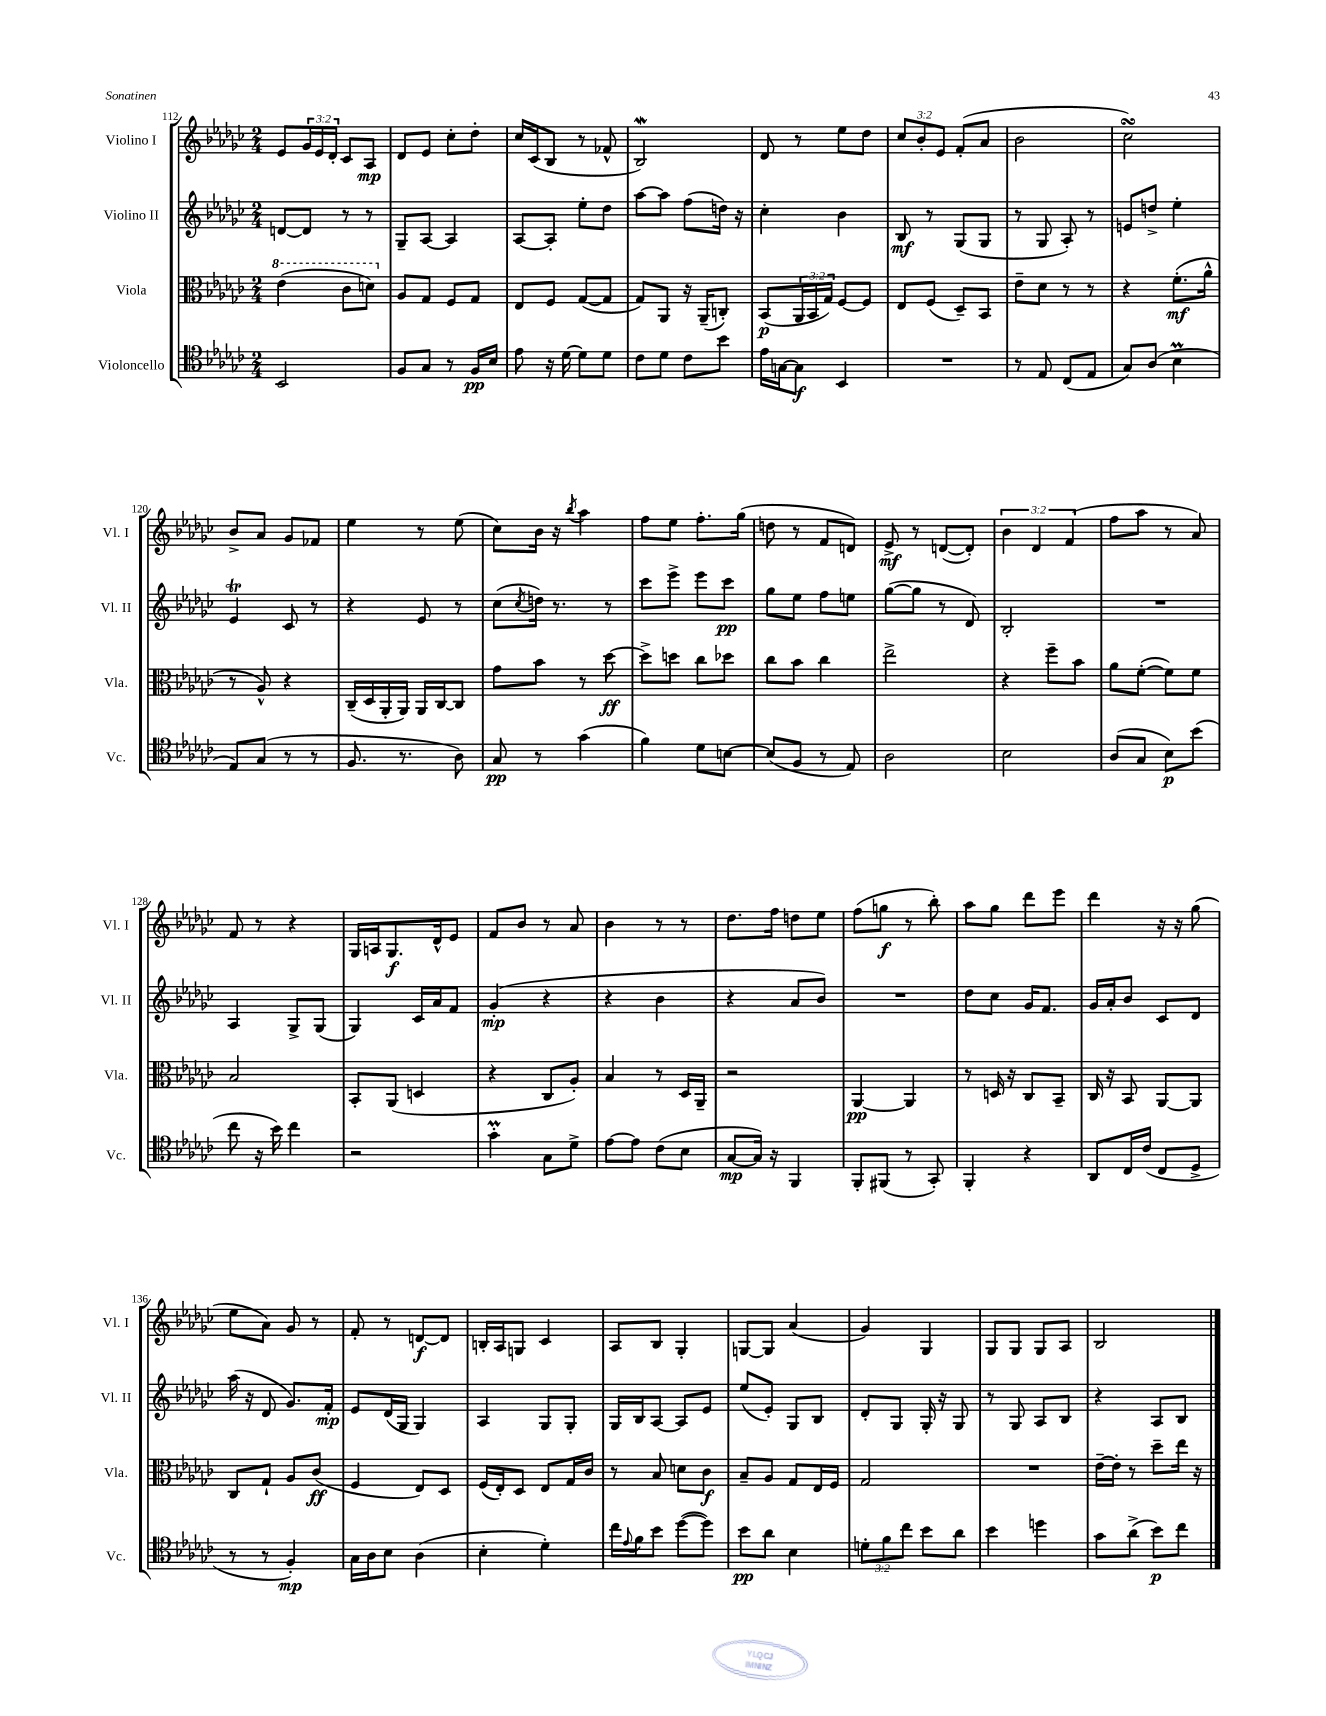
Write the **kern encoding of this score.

**kern	**kern	**kern	**kern
*staff4	*staff3	*staff2	*staff1
*clefC4	*clefC3	*clefG2	*clefG2
*k[b-e-a-d-g-c-]	*k[b-e-a-d-g-c-]	*k[b-e-a-d-g-c-]	*k[b-e-a-d-g-c-]
*M2/4	*M2/4	*M2/4	*M2/4
2BB-	(4ee-	[8d	8e-
.	.	8d]	24g-
.	.	.	24e-
.	.	.	24d-'
.	8cc-	8r	8c-
.	8dd)	8r	8A-
=	=	=	=
8F	8A-	8G-~	8d-
8G-	8G-	[8A-	8e-
8r	8F	4A-]	8cc-'
16F	8G-	.	8dd-'
16B-	.	.	.
=	=	=	=
8e-	8E-	[8A-	16cc-
.	.	.	(16c-
16r	8F	8A-']	8B-
[16d-	.	.	.
8d-]	([8G-	8ee-'	8r
8d-	8G-]	8dd-	8f-^^
=	=	=	=
8c-	8G-)	[8aa-	2B-)
8d-	8AA-	8aa-]	.
8c-	16r	(8ff	.
.	(16AA-~	.	.
8b-	8C')	16dd)	.
.	.	16r	.
=	=	=	=
16e-	(8BB-	4cc-'	8d-
[16G	.	.	.
8G]	24AA-	.	8r
.	24BB-	.	.
.	24G-)	.	.
4BB-	[8F	4b-	8ee-
.	8F]	.	8dd-
=	=	=	=
2r	8E-	8B-	12cc-
.	.	.	12b-'
.	(8F	8r	.
.	.	.	12e-
.	8D-~)	(8G-	(8f'
.	8BB-	8G-	8a-
=	=	=	=
8r	8e-~	8r	2b-
8E-	8d-	8G-	.
(8C-	8r	8A-')	.
8E-	8r	8r	.
=	=	=	=
8G-)	4r	8e	2cc-)
(8A-	.	8dd^	.
4B-	(8.f'	4ee-'	.
.	16a-^^	.	.
=	=	=	=
8E-)	8r	4e-	8b-^
(8G-	8A-^^)	.	8a-
8r	4r	8c-	8g-
8r	.	8r	8f-
=	=	=	=
8.F	(16C-~	4r	4ee-
.	16D-	.	.
.	16AA-'	.	.
8.r	16AA-)	.	.
.	16AA-	8e-	8r
.	[16C-	.	.
8A-)	8C-]	8r	(8ee-
=	=	=	=
8G-	8g-	(8cc-	8cc-)
.	.	8qcc-	.
8r	8b-	16dd)	16b-
.	.	8.r	16r
.	.	.	8qbb-
(4g-	8r	.	4aa-
.	[8dd-	8r	.
=	=	=	=
4f)	8dd-^]	8ccc-	8ff
.	8dd	8eee-^	8ee-
8d-	8cc-	8eee-	8.ff'
[8B	8dd-	8ccc-	.
.	.	.	(16gg-
=	=	=	=
(8B]	8cc-	8gg-	8dd
8F	8b-	8ee-	8r
8r	4cc-	8ff	8f
8E-)	.	8ee	8d)
=	=	=	=
2A-	2ee-^	([8gg-	8e-^
.	.	8gg-]	8r
.	.	8r	([8d
.	.	8d-)	8d'])
=	=	=	=
2B-	4r	2B-'	6b-
.	.	.	6d-
.	8ff~	.	.
.	.	.	(6f
.	8b-	.	.
=	=	=	=
(8A-	8a-	2r	8ff
8G-	([8f'	.	8aa-
8B-)	8f])	.	8r
(8b-	8f	.	8a-)
=	=	=	=
8cc-	2B-	4A-	8f
16r	.	.	8r
16b-)	.	.	.
4cc-	.	8G-^	4r
.	.	(8G-	.
=	=	=	=
2r	8BB-'	4G-)	16G-
.	.	.	16A
.	(8AA-	.	8.G-
.	4D	16c-	.
.	.	16a-	16d-^^
.	.	8f	8e-
=	=	=	=
4g-'	4r	(4g-'	8f
.	.	.	8b-
8G-	8C-	4r	8r
8d-^	8A-')	.	8a-
=	=	=	=
[8e-	4B-	4r	4b-
8e-]	.	.	.
(8c-	8r	4b-	8r
8B-	16D-	.	8r
.	16AA-~	.	.
=	=	=	=
[8G-	2r	4r	8.dd-
16G-])	.	.	.
16r	.	.	16ff
4FF	.	8a-	8dd
.	.	8b-)	8ee-
=	=	=	=
8FF'	[4AA-	2r	(8ff
(8FF#	.	.	8gg
8r	4AA-]	.	8r
8GG-')	.	.	8bb-')
=	=	=	=
4FF'	8r	8dd-	8aa-
.	16D	8cc-	8gg-
.	16r	.	.
4r	8C-	16g-	8ddd-
.	.	8.f	.
.	8BB-~	.	8eee-
=	=	=	=
8AA-	16C-	16g-	4ddd-
.	16r	16a-'	.
16C-	8BB-	8b-	.
(16c-	.	.	.
8C-	[8AA-	8c-	16r
.	.	.	16r
8D-^	8AA-]	8d-	(8gg-
=	=	=	=
8r	8C-	(16aa-	8ee-
.	.	16r	.
8r	8G-`	8d-	8a-)
4F')	8A-	8.g-)	8g-
.	(8c-	.	8r
.	.	16f'	.
=	=	=	=
16G-	4F	8e-	8f'
16A-	.	.	.
8B-	.	(16d-	8r
.	.	16G-	.
(4A-	8E-)	4G-)	[8d
.	8D-	.	8d]
=	=	=	=
4B-'	(16F	4A-	16B'
.	16E-')	.	16A-
.	8D-	.	8G
4d-')	8E-	8G-	4c-
.	16G-	8G-'	.
.	16c-	.	.
=	=	=	=
16cc-	8r	16G-	8A-
8qqe-	.	.	.
16f	.	16B-	.
8b-	8B-	[8A-	8B-
([8dd-	8d	8A-]	4G-'
8dd-])	8c-	8e-	.
=	=	=	=
8b-	8B-~	(8ee-	[8G
8a-	8A-	8e-')	8G]
4B-	8G-	8G-	(4a-
.	16E-	8B-	.
.	16F	.	.
=	=	=	=
12d'	2G-	8d-'	4g-)
12f	.	.	.
.	.	8G-	.
12cc-	.	.	.
8b-	.	16G-'	4G-
.	.	16r	.
8a-	.	8G-	.
=	=	=	=
4b-	2r	8r	8G-
.	.	8G-	8G-
4dd	.	8A-	8G-
.	.	8B-	8A-
=	=	=	=
8g-	[16e-~	4r	2B-
.	16e-']	.	.
(8a-^	8r	.	.
8b-)	8dd-~	8A-	.
8cc-	16ee-	8B-	.
.	16r	.	.
==	==	==	==
*-	*-	*-	*-
